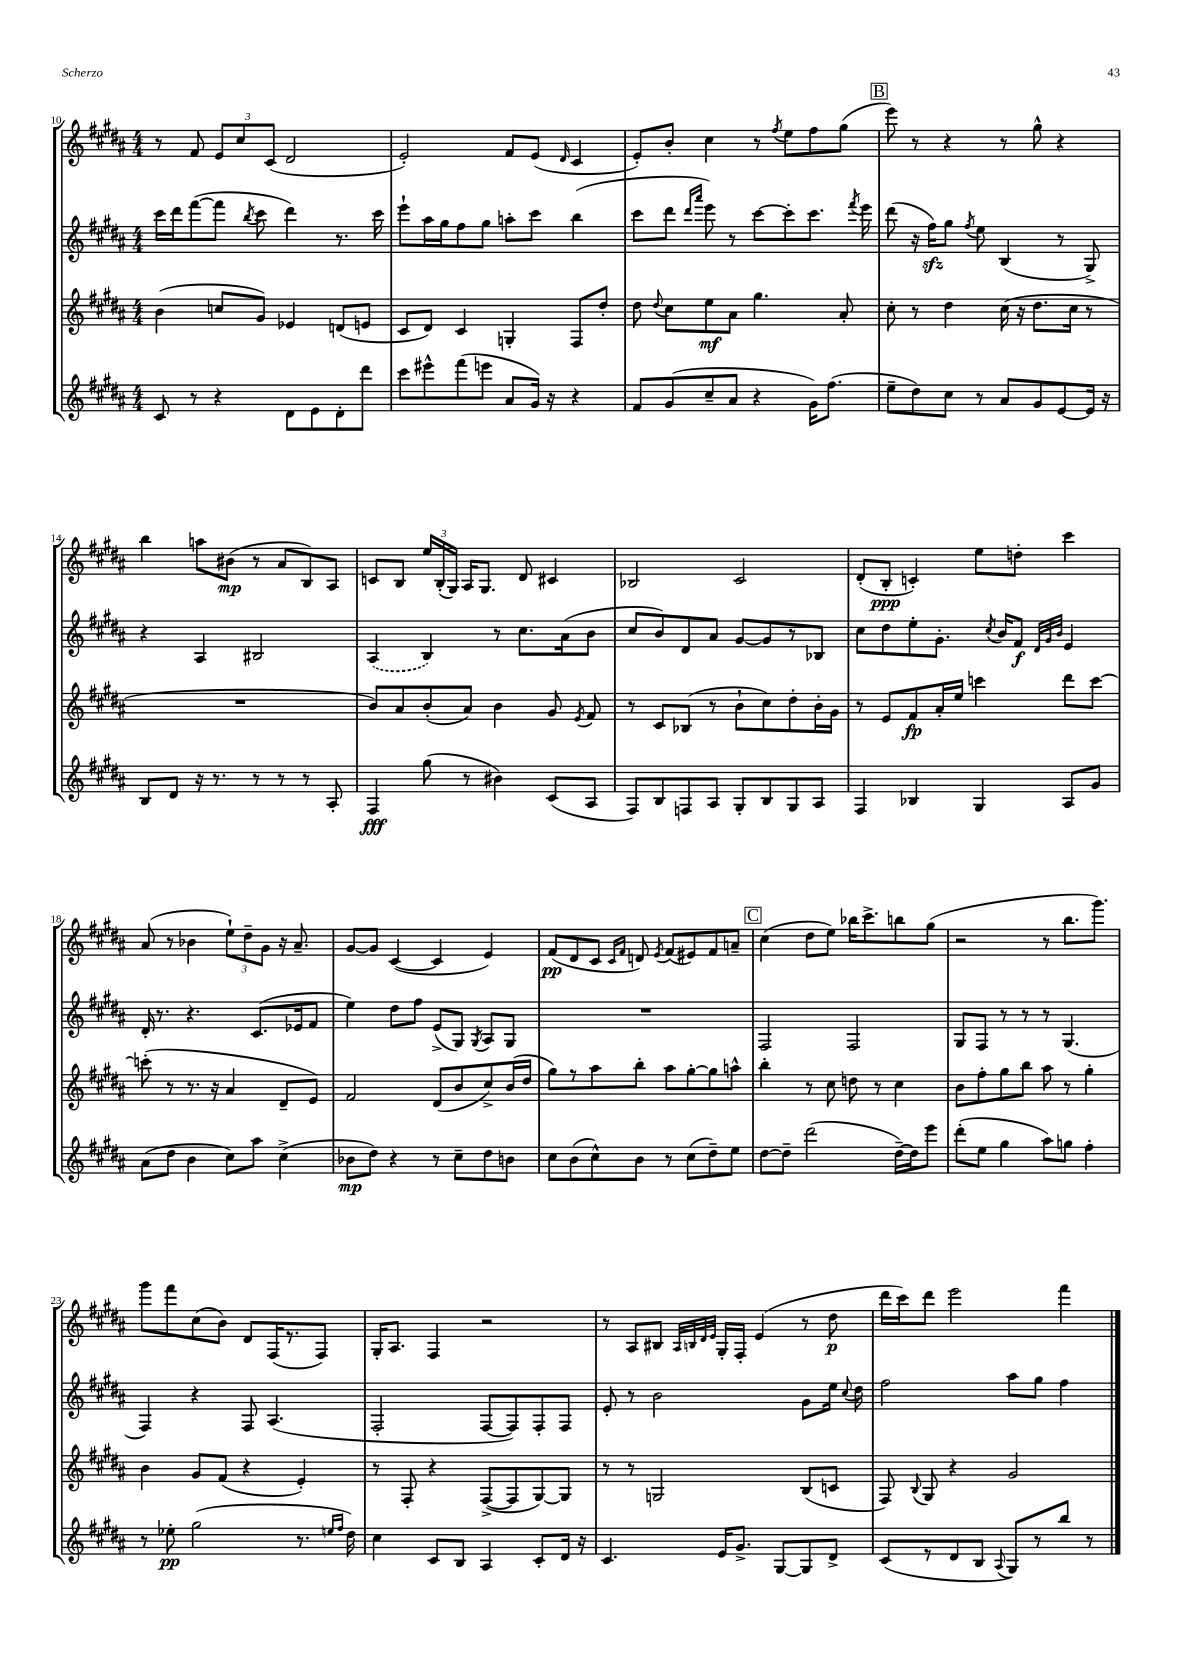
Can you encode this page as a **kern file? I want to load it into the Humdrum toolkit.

**kern	**kern	**kern	**kern
*staff4	*staff3	*staff2	*staff1
*clefG2	*clefG2	*clefG2	*clefG2
*k[f#c#g#d#a#]	*k[f#c#g#d#a#]	*k[f#c#g#d#a#]	*k[f#c#g#d#a#]
*M4/4	*M4/4	*M4/4	*M4/4
8c#	(4b	16ccc#	8r
.	.	16ddd#	.
8r	.	([8fff#	8f#
4r	8cc	8fff#]	12e
.	.	.	12cc#
.	.	8qbb	.
.	8g#)	8ccc#	.
.	.	.	(12c#
8d#	4e-	4ddd#)	2d#
8e	.	.	.
8d#'	(8d	8.r	.
8ddd#	8e	.	.
.	.	16ccc#	.
=	=	=	=
8ccc#	8c#	8eee`	2e')
8eee#^^	8d#)	16aa#	.
.	.	16gg#	.
(8fff#	4c#	8ff#	.
8eee	.	8gg#	.
8a#	4G'	8aa'	8f#
16g#)	.	8ccc#	(8e
16r	.	.	.
.	.	.	16qqd#
4r	8F#	(4bb	4c#
.	8dd#'	.	.
=	=	=	=
8f#	8dd#	8ccc#	8e')
.	8qqdd#	.	.
(8g#	8cc#	8ddd#	8b'
.	.	16qqddd#	.
.	.	16qqaaa#	.
8cc#~	8ee	8eee)	4cc#
8a#	8a#	8r	.
4r	4.gg#	[8ccc#	8r
.	.	.	8qff#
.	.	8ccc#']	8ee
16g#)	.	8.ccc#	8ff#
(8.ff#	.	.	.
.	8a#'	.	(8gg#
.	.	8qfff#	.
.	.	16eee	.
=	=	=	=
8ee~	8cc#'	(8ddd#	8eee)
8dd#)	8r	16r	8r
.	.	16ff#)	.
8cc#	4dd#	8gg#	4r
.	.	8qff#	.
8r	.	8ee	.
8a#	(16cc#	(4B	8r
.	16r	.	.
8g#	8.dd#	.	8gg#^^
[8e	.	8r	4r
.	16cc#	.	.
16e]	8r	8G#^)	.
16r	.	.	.
=	=	=	=
8B	1r	4r	4bb
8d#	.	.	.
16r	.	4A#	8aa
8.r	.	.	.
.	.	.	(8b#
8r	.	2B#	8r
8r	.	.	8a#
8r	.	.	8B)
8A#'	.	.	8A#
=	=	=	=
4F#	8b)	(4A#	8c
.	8a#	.	8B
(8gg#	(8b'	4B)	24ee
.	.	.	(24B'
.	.	.	24G#)
8r	8a#)	.	16A#
.	.	.	8.G#
4b#)	4b	8r	.
.	.	8.cc#	8d#
(8c#	8g#	.	4c#
.	.	(16a#	.
.	8qe	.	.
8A#	8f#	8b	.
=	=	=	=
8F#)	8r	8cc#	2B-
8B	8c#	8b)	.
8F	(8B-	8d#	.
8A#	8r	8a#	.
8G#'	8b`	[8g#	2c#
8B	8cc#)	8g#]	.
8G#	8dd#'	8r	.
8A#	16b'	8B-	.
.	16g#	.	.
=	=	=	=
4F#	8r	8cc#	(8d#'
.	8e	8dd#	8B'
4B-	8f#	8ee'	4c')
.	16a#'	8.g#'	.
.	16ee	.	.
4G#	4ccc	.	8ee
.	.	8qcc#	.
.	.	16b	.
.	.	8f#	8dd'
.	.	32qqd#	.
.	.	32qqg#	.
.	.	32qqb	.
8A#	8ddd#	4e	4ccc#
8g#	[8ccc	.	.
=	=	=	=
(8a#	(8ccc']	16d#'	(8a#
.	.	8.r	.
8dd#	8r	.	8r
4b	8.r	4.r	4b-
.	16r	.	.
8cc#)	4a#	.	12ee`)
.	.	.	12dd#~
8aa#	.	(8.c#	.
.	.	.	12g#
(4cc#^	8d#~	.	16r
.	.	16e-	8.a#~
.	8e)	8f#	.
=	=	=	=
8b-	2f#	4ee)	[8g#
8dd#)	.	.	8g#]
4r	.	8dd#	([4c#
.	.	8ff#	.
8r	(8d#	(8e^	4c#]
8cc#~	8b	8G#)	.
.	.	8qG#	.
8dd#	8cc#^)	8A#	4e)
8b	(16b	8G#	.
.	16dd#	.	.
=	=	=	=
8cc#	8gg#)	1r	(8f#
(8b	8r	.	8d#
8cc#^^)	8aa#	.	8c#
.	.	.	16qqc#
.	.	.	16qqf#
8b	8bb'	.	8d)
.	.	.	8qe
8r	8aa#	.	(8f#
(8cc#	[8gg#'	.	8e#)
8dd#~)	8gg#]	.	8f#
8ee	8aa^^	.	8a~
=	=	=	=
[8dd#	4bb'	2F#	(4cc#
8dd#~]	.	.	.
(2ddd#	8r	.	8dd#
.	8cc#	.	8ee)
.	8dd	2F#	16bb-
.	.	.	8.ccc#^
.	8r	.	.
[16dd#~)	4cc#	.	8bb
16dd#]	.	.	.
8eee	.	.	(8gg#
=	=	=	=
(8ddd#'	8b	8G#	2r
8ee	8ff#'	8F#	.
4gg#	8gg#	8r	.
.	8bb	8r	.
8aa#)	8aa#	8r	8r
8gg	8r	(4.G#	8.bb
4ff#'	4gg#'	.	.
.	.	.	8.ggg#)
=	=	=	=
8r	4b	4F#)	8ggg#
8ee-'	.	.	8fff#
(2gg#	8g#	4r	(8cc#
.	(8f#	.	8b)
.	4r	8F#	8d#
.	.	(4.A#	(16F#
.	.	.	8.r
8.r	4e')	.	.
.	.	.	8F#)
16qqee	.	.	.
16qqff#	.	.	.
16dd#)	.	.	.
=	=	=	=
4cc#	8r	2F#'	16G#'
.	.	.	8.A#
.	8F#'	.	.
8c#	4r	.	4F#
8B	.	.	.
4A#	([8F#^	[8F#	2r
.	8F#]	8F#])	.
8c#'	[8G#)	8F#'	.
16d#	8G#]	8F#	.
16r	.	.	.
=	=	=	=
4.c#	8r	8e'	8r
.	8r	8r	8A#
.	2G	2b	8B#
.	.	.	32qqA#
.	.	.	32qqB
.	.	.	32qqd#
.	.	.	32qqe
16e	.	.	16G#'
8.g#^	.	.	16F#'
.	.	.	(4e
[8G#	.	.	.
8G#]	(8B	8g#	8r
8d#^	8c	16ee	8dd#
.	.	8qqcc#	.
.	.	16dd#	.
=	=	=	=
(8c#	8F#)	2ff#	16ddd#
.	.	.	16ccc#)
.	8qqB	.	.
8r	8G#	.	8ddd#
8d#	4r	.	2eee
8B	.	.	.
8qqA#	.	.	.
8G#)	2g#	8aa#	.
8r	.	8gg#	.
8bb	.	4ff#	4fff#
8r	.	.	.
==	==	==	==
*-	*-	*-	*-
